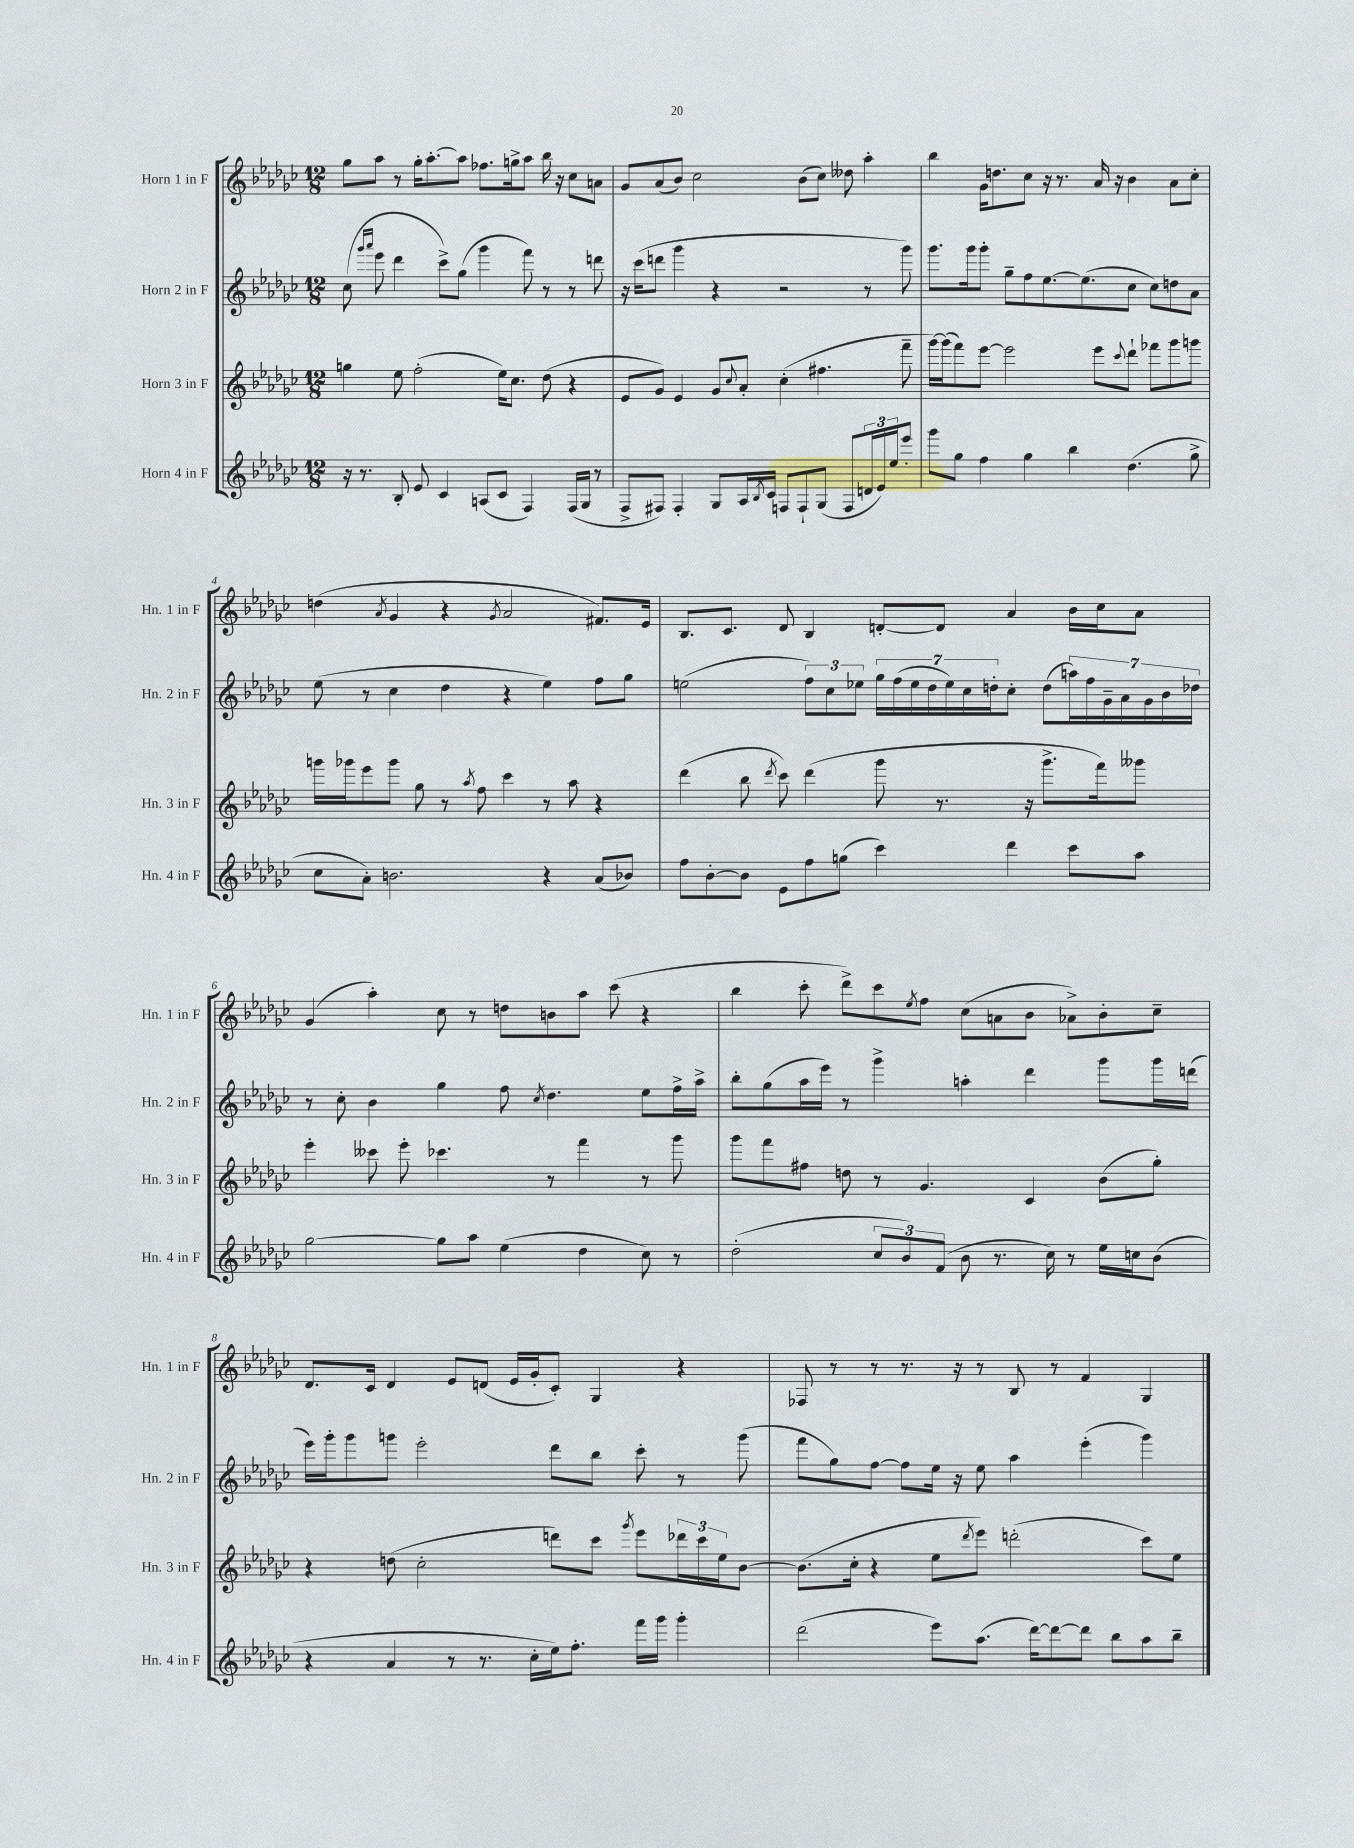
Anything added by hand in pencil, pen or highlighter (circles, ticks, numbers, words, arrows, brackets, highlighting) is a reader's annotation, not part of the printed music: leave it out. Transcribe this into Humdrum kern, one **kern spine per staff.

**kern	**kern	**kern	**kern
*staff4	*staff3	*staff2	*staff1
*clefG2	*clefG2	*clefG2	*clefG2
*k[b-e-a-d-g-c-]	*k[b-e-a-d-g-c-]	*k[b-e-a-d-g-c-]	*k[b-e-a-d-g-c-]
*M12/8	*M12/8	*M12/8	*M12/8
16r	4gg\	(8cc-\	8gg-\L
8.r	.	.	.
.	.	16qqggg-/LL	.
.	.	16qqaaa-/JJ	.
.	.	8eee-\	8aa-\J
8B-'/	8ee-\	4ddd-\	8r
8e-/	(2ff'\	.	16gg-'\LK
.	.	.	[8.aa-'\
4c-/	.	8ccc-^\L)	.
.	.	(8gg-\J	8aa-\]J
(8A/L	.	4ggg-\	8.ff-\L
8c-/J	16ee-\LK)	.	.
.	8.cc-\J	.	16gg^\k
4F/)	.	8fff\)	8aa-\J
.	(8dd-\	8r	16bb-\
.	.	.	16r
(16F/LL	4r	8r	8cc-\L
16G-/JJ	.	.	.
8r	.	8ddd\	8a\J
=	=	=	=
8F^/L	8e-/L	16r	8g-/L
.	.	(16ccc-\LK	.
8F#/J)	8g-/J)	8ddd\J	(8a-/
4F#'/	4e-/	4ggg-\	8b-/J)
.	.	.	2cc-\
8G-/L	8g-/L	4r	.
.	8qqcc-/	.	.
16A-/L	8a-'/J	.	.
8qB-/	.	.	.
16c-/JJ	.	.	.
8F/L	(4cc-'\	2r	.
8F`/	.	.	(8b-\L
(8G-/J	4.ff#\	.	8cc-\J)
8F/L	.	.	8dd--\
24d/L	.	8r	4aa-'\
24e-/)	.	.	.
24ee-/J	.	.	.
8eee-'/J	8fff~\	8ggg-\)	.
=	=	=	=
8ggg-\L	[16ggg-\LL)	8.ggg-\L	4bb-\
.	(16ggg-\]J	.	.
8gg-\J	8fff\)	.	.
.	.	16ggg-\k	.
4ff\	[8eee-\J	8ggg-'\J	16g-\LK
.	.	.	8.dd\
.	2eee-\]	8gg-~\L	.
4gg-\	.	8ff\	8cc-\J
.	.	[8.ee-\	16r
.	.	.	8.r
4bb-\	.	.	.
.	.	(8.ee-\]	.
.	8eee-\L	.	16a-/
.	.	.	16r
.	8qqccc-/	.	.
(4.dd-\	8ddd-`\J	8cc-\J	4b-\
.	8fff-\L	8cc-\L)	.
.	8ggg-\	8dd\	8a-\L
8gg-^\	8ggg\J	8a-\J	8cc-'\J
=	=	=	=
8cc-\L	16ggg\LL	(8ee-\	(4dd\
.	16ggg-\J	.	.
8a-'\J)	8eee-\	8r	.
.	.	.	8qa-/
2.b\	8ggg-\J	4cc-\	4g-/
.	8gg-\	.	.
.	8r	4dd-\	4r
.	8qaa-/	.	.
.	8ff\	.	.
.	.	.	8qg-/
.	4ccc-\	4r	2a-/
4r	8r	4ee-\)	.
.	8aa-\	.	.
(8a-/L	4r	8ff\L	8.f#/L)
8b-/J)	.	8gg-\J	.
.	.	.	16e-/Jk
=	=	=	=
8ff\L	(4ddd-\	(2ee\	8.B-/L
[8b-'\	.	.	.
.	.	.	8.c-/J
8b-\]J	8bb-\	.	.
.	8qddd-/	.	.
8e-\L	8ccc-\)	.	8d-/
8ff\	(4ddd-\	12ff\L)	4B-/
.	.	12cc-\	.
(8gg\J	.	.	.
.	.	12ee-\J	.
4ccc-\)	8ggg-\	28gg-\LL	[8d'/L
.	.	(28ff\	.
.	.	28ee-\	.
.	.	28dd-\	.
.	8.r	.	8d/]J
.	.	28ee-\)	.
.	.	28cc-\	.
.	.	28dd'\J	.
4ddd-\	.	8cc-'\J	4a-/
.	16r	.	.
.	8.ggg-^\L	(8dd\L	.
8ccc-\L	.	28aa\L)	16b-\LL
.	.	28ff\	.
.	16fff\k)	.	16cc-\J
.	.	28g-~\	.
.	.	28a-\	.
8aa-\J	8ggg--\J	.	8a-\J
.	.	28g-\	.
.	.	28b-\	.
.	.	28dd-\JJ	.
=	=	=	=
[2gg-\	4eee-'\	8r	(4g-/
.	.	8cc-'\	.
.	8ccc--\	4b-\	4aa-'\)
.	8eee-'\	.	.
8gg-\]L	4.ccc-\	4gg-\	8cc-\
8aa-\J	.	.	8r
(4ee-\	.	8ff\	8dd\L
.	.	8qcc-/	.
.	8r	4.dd-\	8b\
4dd-\	4fff\	.	8aa-\J
.	.	.	(8ccc-\
8cc-\)	8r	8ee-\L	4r
8r	8ggg-\	16ff^\L	.
.	.	16aa-^\JJ	.
=	=	=	=
(2dd-'\	8ggg-\L	8bb-'\L	4bb-\
.	8fff\	(8gg-\	.
.	8ff#\J	16aa-\L	8ccc-'\
.	.	16eee-\JJ)	.
.	8dd\	8r	8ddd-^\L)
12cc-/L	8r	4ggg-^\	8ccc-\
12b-/)	.	.	.
.	.	.	8qee-/
.	4.g-/	.	8ff\J
(12f/J	.	.	.
8b-\	.	4aa'\	(8cc-\L
8.r	.	.	8a\
.	4c-/	4ddd-\	8b-\J
16cc-\)	.	.	.
8r	.	.	8a-^\L)
16ee-\LL	(8b-\L	8ggg-\L	8b-'\
16cc\J	.	.	.
(8b-\J	8gg-'\J)	16ggg-\L	8cc-~\J
.	.	(16ddd\JJ	.
=	=	=	=
4r	4r	16eee-\LL)	8.d-/L
.	.	16ggg-'\J	.
.	.	8ggg-\	.
.	.	.	16c-/Jk
4a-/	(8dd\	8ggg\J	4d-/
.	2cc-'\	2eee-'\	.
8r	.	.	8e-/L
8.r	.	.	(8d/J
.	.	.	16e-/LL
16cc-'\LL	.	.	16g-'/J
16ee-\J)	8ddd\L)	8ddd-\L	8c-'/J)
8.ff'\J	.	.	.
.	8ccc-\J	8bb-\J	4G-/
.	8qggg-/	.	.
16fff\LL	8eee-\L	8ccc-'\	.
16ggg-\JJ	.	.	.
4ggg-'\	24ddd-\L	8r	4r
.	24ccc-\	.	.
.	24ee-\J	.	.
.	[8b-\J	(8ggg\	.
=	=	=	=
(2ddd-\	(8.b-\]L	8fff\L	8F-/
.	.	8gg-\)	8r
.	16cc-'\Jk	.	.
.	4r	[8ff\J	8r
.	.	8ff\]L	8.r
8eee-\L)	8ee-\L	16ee-\Jk	.
.	.	16r	16r
.	8qddd-/	.	.
(8.aa-\J	8eee-\J)	8ee-\	8r
.	(2ddd'\	4aa-\	8B-/
[16ddd-\LK)	.	.	.
8ddd-\_	.	.	8r
8ddd-\]J	.	(4eee-'\	4f/
8bb-\L	.	.	.
8aa-\	8ccc-\L)	4ggg-\)	4G-/
8bb-~\J	8ee-\J	.	.
==	==	==	==
*-	*-	*-	*-
